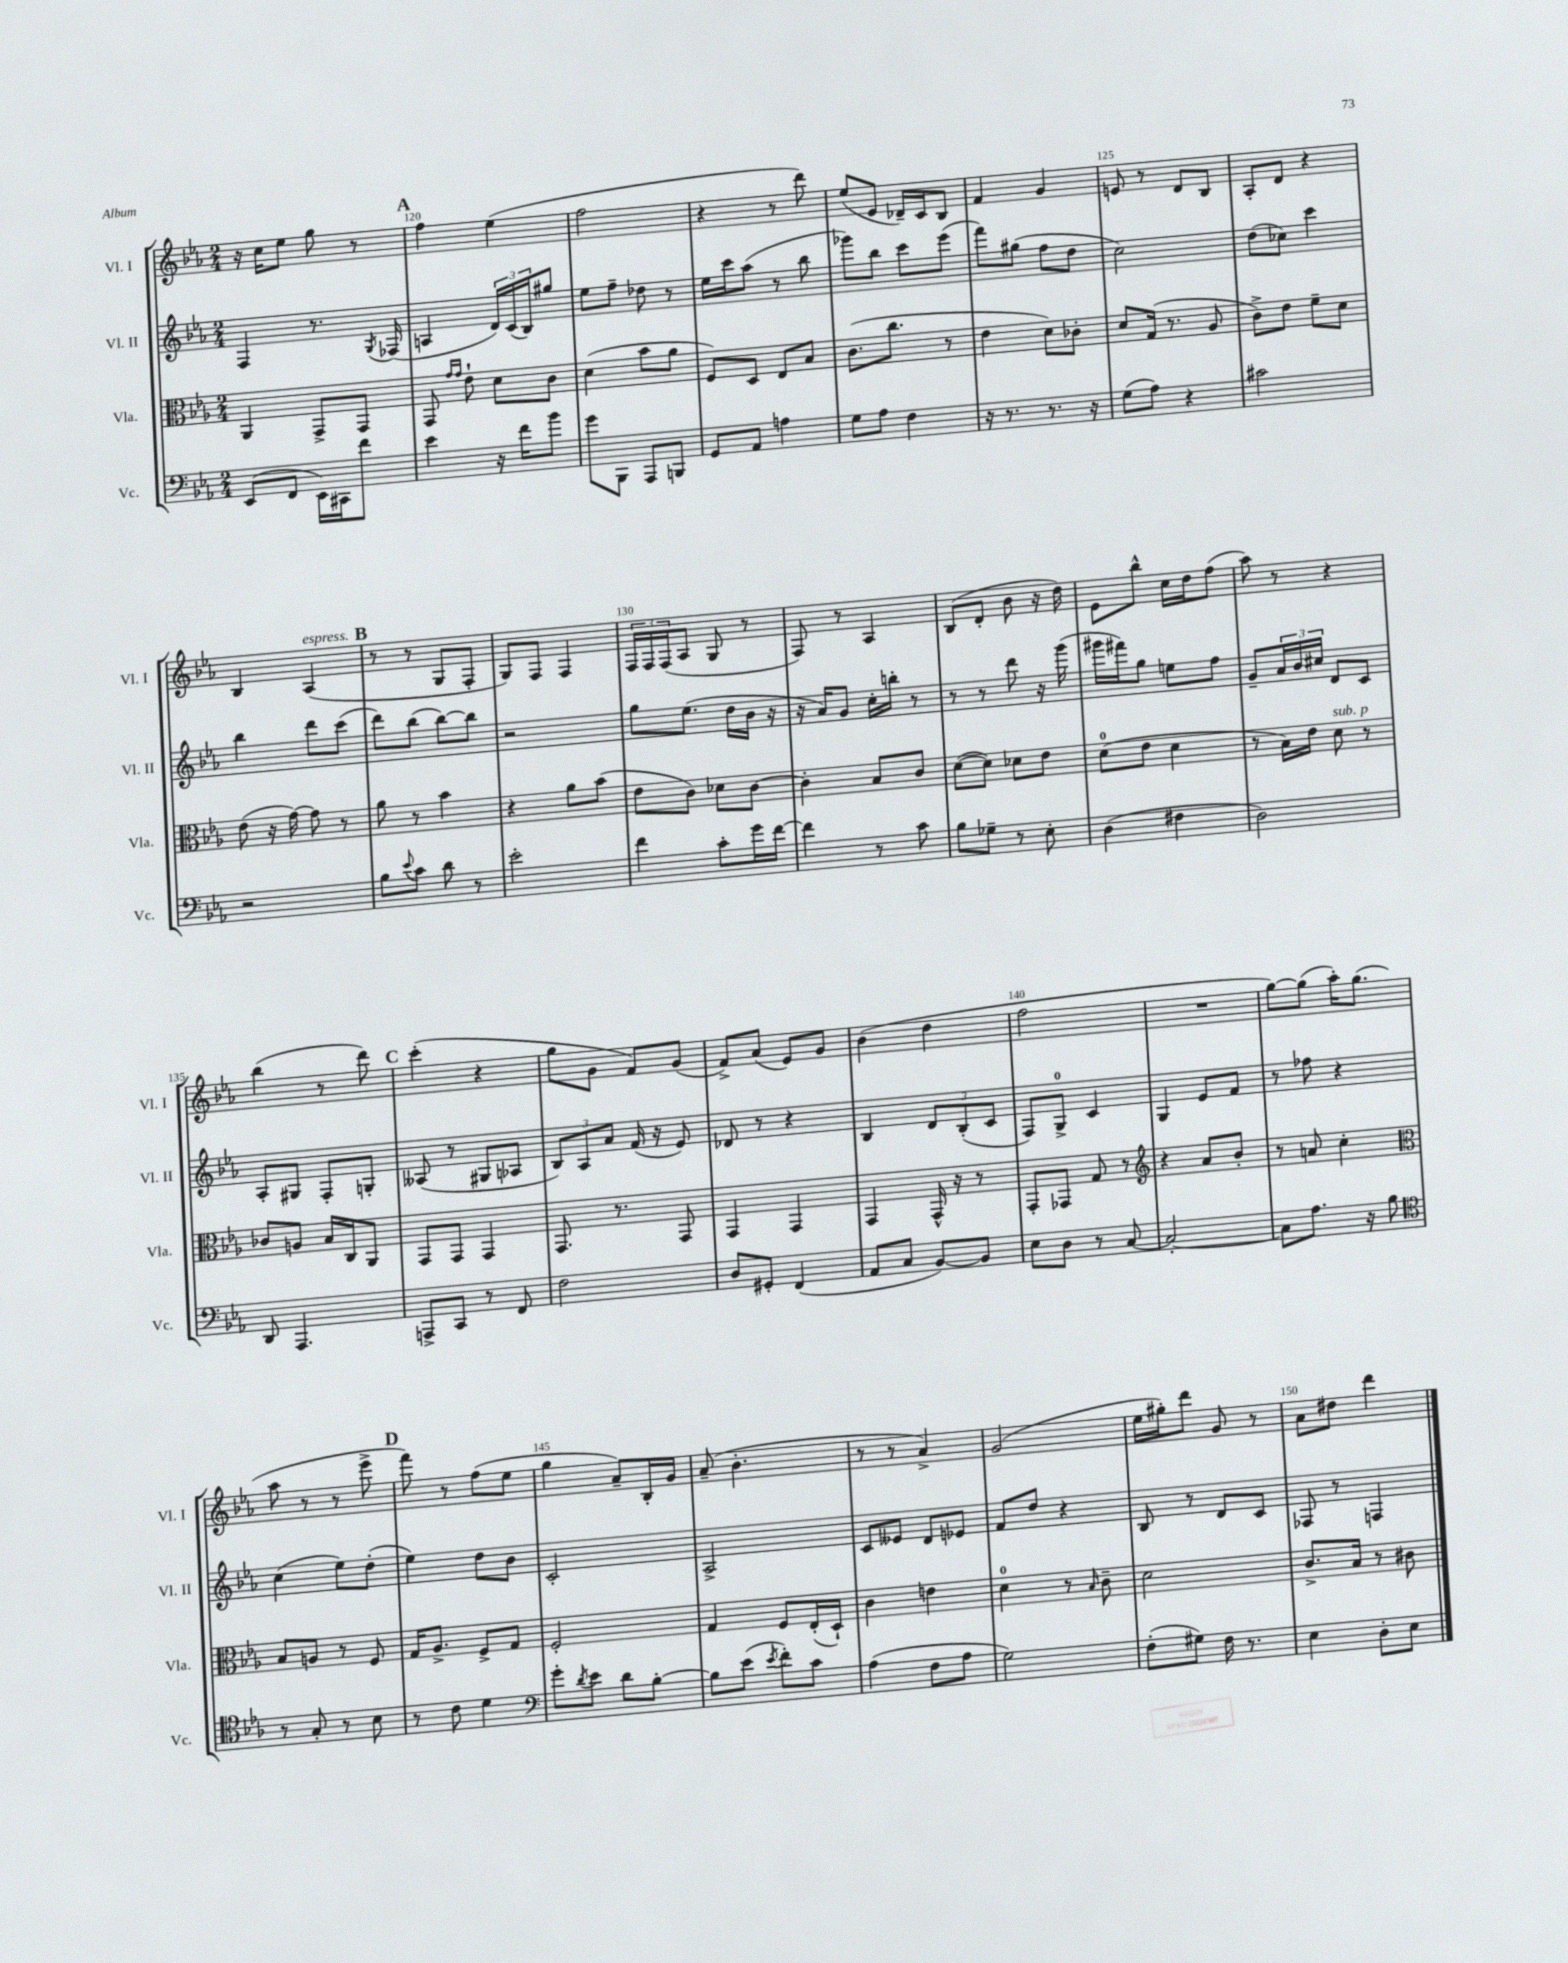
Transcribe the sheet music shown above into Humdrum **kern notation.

**kern	**kern	**kern	**kern
*part4	*part3	*part2	*part1
*staff4	*staff3	*staff2	*staff1
*I"Vc.	*I"Vla.	*I"Vl. II	*I"Vl. I
*I'Vc.	*I'Vla.	*I'Vl. II	*I'Vl. I
*clefF4	*clefC3	*clefG2	*clefG2
*k[b-e-a-]	*k[b-e-a-]	*k[b-e-a-]	*k[b-e-a-]
*M2/4	*M2/4	*M2/4	*M2/4
=119	=119	=119	=119
(8EE-/L	4AA-/	4F/	16r
.	.	.	16cc\KL
8FF/J	.	.	8ee-\J
16EE-\LL)	8GG^/L	8.r	8gg\
16CC#X\J	.	.	.
8f\J	8GG/J	.	8r
.	.	8qG/	.
.	.	(16F-X/	.
!!LO:REH:place=s1:t=A
=120	=120	=120	=120
4e-\	8GG/	4An/	4ff\
.	16qqg/LL	.	.
.	16qqg/JJ	.	.
.	8e-`\	.	.
16r	8d\L	24d/LL)	(4ee-\
.	.	(24c/	.
16f\KL	.	.	.
.	.	24B-/J)	.
8b-\J	8c\J	8gg#X/J	.
=121	=121	=121	=121
8g\L	(4d\	8ee-\L	2ff\
8BBB-\J	.	8ff~\J	.
8AAA-/L	8b-\L	8dd-X\	.
8BBBn/J	8a-\J	8r	.
=122	=122	=122	=122
8GG/L	8F/L)	16ee-\LL	4r
.	.	16ccc\J	.
8AA-/J	8D/J	(8aa-\J	.
4An\	8E-/L	8r	8r
.	8B-/J	8bb-\	8ddd\)
=123	=123	=123	=123
8G\L	(8.c\L	8ggg-X\L)	(8ee-/L
8A-\J	.	8bb-\J	8e-/J
.	8.cc\J	.	.
4F\	.	8ccc\L	16d-X~/LL)
.	.	.	16c/J
.	8r	(8eee-\J	8B-/J
=124	=124	=124	=124
16r	4e-\	8fff\L)	4f/
8.r	.	.	.
.	.	(8gg#X\J	.
8.r	8d\L)	8ff\L	4g/
.	8c-X'\J	8dd\J	.
16r	.	.	.
=125	=125	=125	=125
(8G\L	8d/L	2cc\)	8en/
8A-\J)	(16G/Jk	.	8r
.	8.r	.	.
4r	.	.	8d/L
.	8A-/	.	8B-/J
=126	=126	=126	=126
2c#X\	8c^\L)	(8dd\L	8A-'/L
.	8e-\J	8cc-X\J)	8d/J
.	8f~\L	4ccc\	4r
.	8d\J	.	.
!!LO:LB:g=z
=127	=127	=127	=127
2r	(8e-\	4bb-\	4B-/
.	16r	.	.
.	[16g\)	.	.
!	!	!	!LO:TX:a:i:t=espress.
.	8g\]	8ddd\L	(4A-/
.	8r	(8ccc\J	.
!!LO:REH:place=s1:t=B
=128	=128	=128	=128
8B-\L	8a-\	8ddd\L)	8r
8qqe-/	.	.	.
8c\J	8r	(8bb-\J	8r
8d\	4b-\	[8bb-\L)	8G/L
8r	.	8bb-\J]	8F'/J
=129	=129	=129	=129
2e-'\	4r	2r	8G/L)
.	.	.	8F/J
.	8a-\L	.	4F/
.	(8b-\J	.	.
=130	=130	=130	=130
4f\	8e-\L	8gg\L	24F/LL
.	.	.	24F/
.	.	.	(24F/J
.	8c\J)	(8.ee-\J	8A-/J
8c'\L	8d-X\L	.	8G/
.	.	16dd\LL	.
16g\L	[8c\J	16b-\JJ	8r
[16f\JJ	.	16r	.
=131	=131	=131	=131
4f\]	4c'\]	16r	8F/)
.	.	16a-/KL)	.
.	.	8g/J	8r
8r	8B-/L	16cc'\LL	4A-/
.	.	16bbn'\JJ	.
8c\	8c/J	8r	.
=132	=132	=132	=132
8B-\L	([8d\L	8r	(8B-/L
8G-X~\J	8d\J])	8r	8d'/J
8r	8d-X\L	8ddd\	8b-\
8E-'\	8e-\J	16r	16r
.	.	(16ggg\	16dd\)
=133	=133	=133	=133
(4D\	(8d\L	16ggg#X\LL	8e-\L
.	.	16fff#X\J)	.
.	8e-\J	8gg\J	8bb-^^\J
4F#X\	4d\	8een\L	16cc\LL
.	.	.	16dd\J
.	.	8ff\J	(8ff\J
=134	=134	=134	=134
2D\)	8r	8g~/L	8aa-\)
.	16B-\LL)	24a-/L	8r
.	.	24b-/	.
.	16e-\JJ	.	.
.	.	24cc#X/JJ	.
!	!LO:TX:a:i:t=sub. p	!	!
.	8d\	8d/L	4r
.	8r	8c/J	.
!!LO:LB:g=z
=135	=135	=135	=135
8DD/	8c-X/L	8A-'/L	(4bb-\
4.AAA-/	8An/J	8G#X/J	.
.	16B-/LL	8F'/L	8r
.	16C/J	.	.
.	8AA-/J	8Gn'/J	8ddd\)
!!LO:REH:place=s1:t=C
=136	=136	=136	=136
8AAAn^/L	8GG/L	(8A--X/	(4ccc'\
8CC/J	8GG/J	8r	.
8r	4GG/	8G#X/L	4r
8FF/	.	8A-X/J	.
=137	=137	=137	=137
2F\	8.GG/	12B-/L)	8gg\L
.	.	12A-/	.
.	.	.	8g\J
.	.	12a-/J	.
.	8.r	.	.
.	.	(16f/	8f/L)
.	.	16r	.
.	8GG/	8e-/)	(8g/J
=138	=138	=138	=138
8D/L	4GG/	8d-X/	8f^/L)
8GG#X'/J	.	8r	(8a-/J
(4FF/	4GG/	4r	8e-/L)
.	.	.	8g/J
=139	=139	=139	=139
8AA-/L	4GG/	4B-/	(4b-\
8C/J	.	.	.
[8BB-/L)	16GG^^/	12d/L	4dd\
.	16r	.	.
.	.	(12B-'/	.
8BB-/J]	8r	.	.
.	.	12c/J	.
=140	=140	=140	=140
8E-\L	8GG'/L	8F/L)	2ff\
8D\J	8GG-X/J	8G^/J	.
8r	8G/	4c/	.
[8C/	8r	.	.
=141	=141	=141	=141
*	*clefG2	*	*
2C'/_	4r	4G/	2r
.	8a-/L	8e-/L	.
.	8b-'/J	8f/J	.
=142	=142	=142	=142
8C\L]	8r	8r	[8gg\L)
8.A-\J	8an/	8ff-X\	(8gg\J]
.	4cc'\	4r	16aa-'\KL)
16r	.	.	(8.gg\J
8B-\	.	.	.
!!LO:LB:g=z
=143	=143	=143	=143
*clefC4	*clefC3	*	*
8r	8B-/L	(4cc\	8aa-\
8G'/	8An/J	.	8r
8r	8r	8ee-\L)	8r
8B-\	8F/	(8dd'\J	8eee-^\
!!LO:REH:place=s1:t=D
=144	=144	=144	=144
8r	16G/KL	4ee-\)	8fff\)
.	8.A-^/J	.	.
8c\	.	.	8r
4d\	8F^/L	8dd\L	(8ff\L
.	8G/J	8b-\J	8ee-\J
=145	=145	=145	=145
*clefF4	*	*	*
8g'\L	2F'/	2c'/	4gg\
8qd/	.	.	.
8e-\J	.	.	.
8d\L	.	.	8a-~/L)
[8B-'\J	.	.	16B-'/L
.	.	.	16g/JJ
=146	=146	=146	=146
8B-\L]	4G/	2A-^/	(8a-~/
(8e-\J	.	.	4.b-'\
8qe-/	.	.	.
8f'\L)	8F/L	.	.
8c\J	(16E-'/L	.	.
.	16D`/JJ)	.	.
=147	=147	=147	=147
(4A-\	4c\	8c/L	8r
.	.	8e--X/J	8r
8F\L	4en\	8d/L	4a-^/)
8A-\J	.	8e-X/J	.
=148	=148	=148	=148
2G\)	4d\	8f/L	(2g/
.	.	8dd/J	.
.	8r	4r	.
.	16qqB-/	.	.
.	8c~\	.	.
=149	=149	=149	=149
(8F'\L	2d\	8B-/	16ee-\LL
.	.	.	16gg#X'\J)
8G#X\J)	.	8r	8ddd\J
16F\	.	8d/L	8g/
8.r	.	.	.
.	.	8c/J	8r
=150	=150	=150	=150
4E-\	8.c^/L	8F-X/	8a-\L
.	.	8r	8dd#X\J
.	16B-/Jk	.	.
8D'\L	8r	4Fn/	4ddd\
8E-\J	8c#X\	.	.
==	==	==	==
*-	*-	*-	*-
